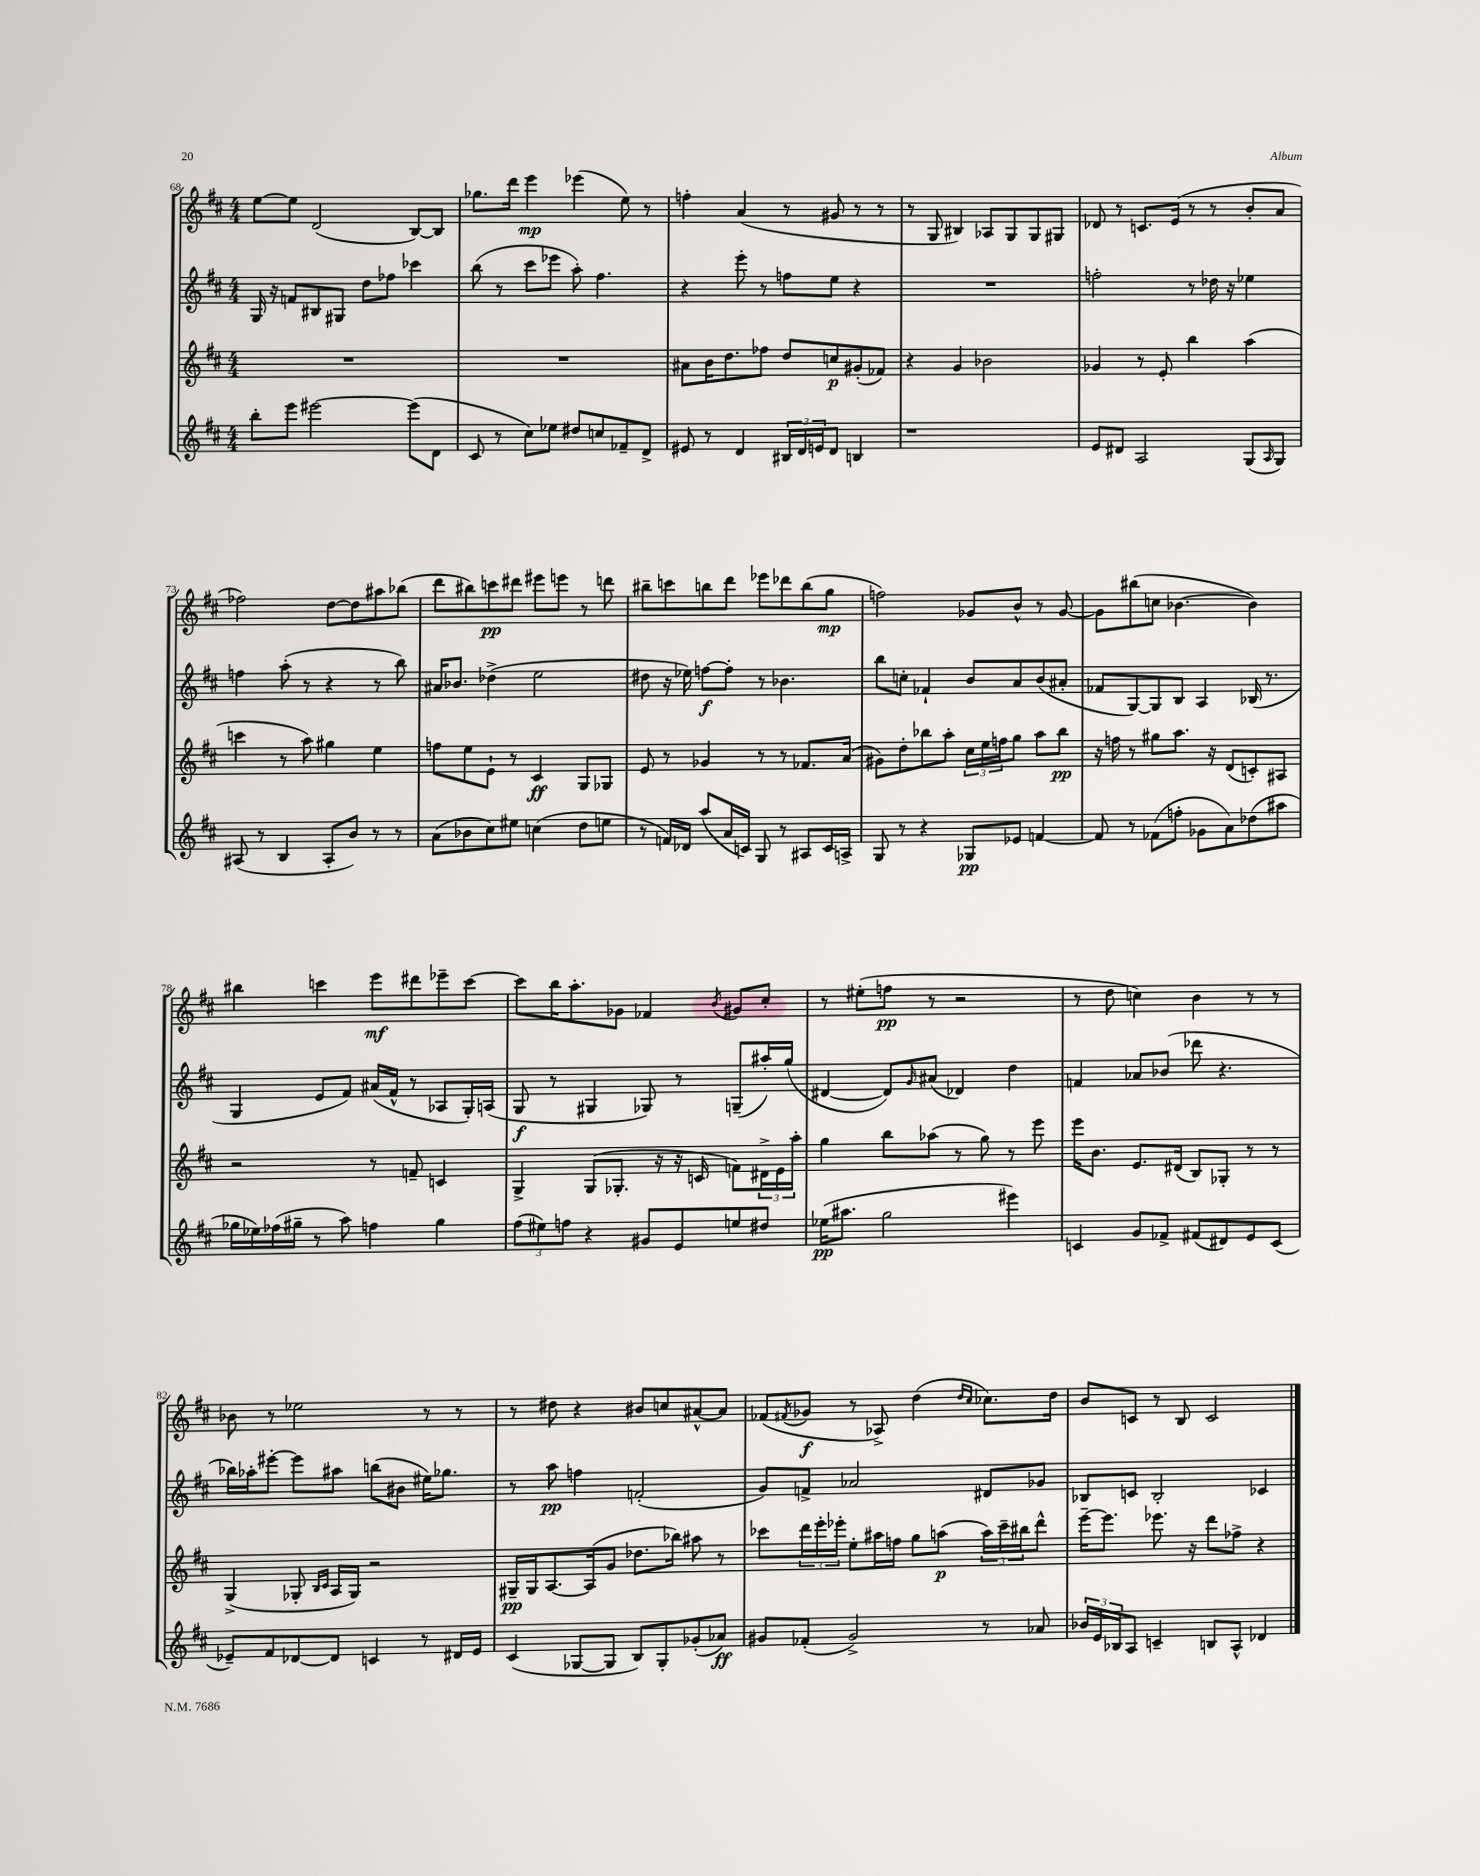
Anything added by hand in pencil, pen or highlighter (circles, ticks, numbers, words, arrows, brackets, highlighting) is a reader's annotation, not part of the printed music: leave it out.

**kern	**dynam	**kern	**dynam	**kern	**dynam	**kern	**dynam
*part4	*part4	*part3	*part3	*part2	*part2	*part1	*part1
*staff4	*staff4	*staff3	*staff3	*staff2	*staff2	*staff1	*staff1
*clefG2	*	*clefG2	*	*clefG2	*	*clefG2	*
*k[f#c#]	*	*k[f#c#]	*	*k[f#c#]	*	*k[f#c#]	*
*M4/4	*	*M4/4	*	*M4/4	*	*M4/4	*
=68	=68	=68	=68	=68	=68	=68	=68
8bb'\L	.	1r	.	16G/	.	[8ee\L	.
.	.	.	.	16r	.	.	.
8eee\J	.	.	.	8fn/L	.	8ee\J]	.
[2eee#X\	.	.	.	8B#X/	.	(2d/	.
.	.	.	.	8G#X/J	.	.	.
.	.	.	.	8dd\L	.	.	.
.	.	.	.	8ff-X\J	.	.	.
(8eee#\L]	.	.	.	4ccc-X\	.	[8B/L)	.
8d\J	.	.	.	.	.	8B/J]	.
=69	=69	=69	=69	=69	=69	=69	=69
8c#/	.	1r	.	(8bb\	.	8.gg-X\L	.
8r	.	.	.	8r	.	.	.
.	.	.	.	.	.	16ddd\Jk	.
8cc#\L)	.	.	.	8ccc#\L	.	4eee\	mp
8ee-X\J	.	.	.	8eee-X\J	.	.	.
8dd#X/L	.	.	.	8aa'\)	.	(4eee-X\	.
8ccn/	.	.	.	4.ff#\	.	.	.
8f-X~/	.	.	.	.	.	8ee\)	.
8d^/J	.	.	.	.	.	8r	.
=70	=70	=70	=70	=70	=70	=70	=70
8e#X/	.	8a#X\L	.	4r	.	4ffn'\	.
8r	.	16b\K	.	.	.	.	.
.	.	8.dd\	.	.	.	.	.
4d/	.	.	.	8eee'\	.	(4a/	.
.	.	8ff-X\J	.	8r	.	.	.
24B#X/LL	.	8dd/L	.	8ffn\L	.	8r	.
24d/	.	.	.	.	.	.	.
24en/J	.	.	.	.	.	.	.
8d/J	.	8ccn/	p	8ee\J	.	8g#X/	.
4Bn/	.	(8g#X'/	.	4r	.	8r	.
.	.	8f-X/J)	.	.	.	8r	.
=71	=71	=71	=71	=71	=71	=71	=71
1r	.	4r	.	1r	.	8r	.
.	.	.	.	.	.	8G/	.
.	.	4g/	.	.	.	4B#X/)	.
.	.	2b-X\	.	.	.	8A-X/L	.
.	.	.	.	.	.	8G/	.
.	.	.	.	.	.	8G/	.
.	.	.	.	.	.	8G#X/J	.
=72	=72	=72	=72	=72	=72	=72	=72
8e/L	.	4g-X/	.	2ffn'\	.	8d-X/	.
8d#X/J	.	.	.	.	.	8r	.
2A/	.	8r	.	.	.	8.cn/L	.
.	.	8e'/	.	.	.	.	.
.	.	.	.	.	.	(16e/Jk	.
.	.	4bb\	.	8r	.	8r	.
.	.	.	.	16dd-X\	.	8r	.
.	.	.	.	16r	.	.	.
(8G/L	.	(4aa\	.	4ee-X\	.	8b'/L	.
16qqA/	.	.	.	.	.	.	.
8G/J)	.	.	.	.	.	8a/J	.
!!LO:LB:g=z
=73	=73	=73	=73	=73	=73	=73	=73
(8A#X/	.	4cccn\	.	4ffn\	.	2ff-X\)	.
8r	.	.	.	.	.	.	.
4B/	.	8r	.	(8aa'\	.	.	.
.	.	8aa\)	.	8r	.	.	.
8A#'/L	.	4gg#X\	.	4r	.	[8dd\L	.
8b/J)	.	.	.	.	.	8dd\]	.
8r	.	4ee\	.	8r	.	8aa#X\	.
8r	.	.	.	8bb\)	.	(8bb-X\J	.
=74	=74	=74	=74	=74	=74	=74	=74
(8a\L	.	8ffn\L	.	16a#X/KL	.	8ddd\L	.
.	.	.	.	8.b-X/J	.	.	.
8b-X\	.	8ee\	.	.	.	8bb#X\)	.
8cc#\)	.	8e`\J	.	(4dd-X^\	.	8cccn\	pp
8ee#X\J	.	8r	.	.	.	8ddd#X\J	.
(4ccn\	.	4c#/	ff	2ee\	.	8eee#X\L	.
.	.	.	.	.	.	8eeen\J	.
8dd\L	.	8G/L	.	.	.	8r	.
8een\J	.	8G-X/J	.	.	.	8dddn\	.
=75	=75	=75	=75	=75	=75	=75	=75
8r	.	8e/	.	8dd#X\	.	8bb#X~\L	.
16fn/LL)	.	8r	.	16r	.	8cccn\	.
16d-X/JJ	.	.	.	16ee-X\)	.	.	.
(8aa/L	.	4g-X/	.	[8ffn\L	f	8bbn\	.
16a/L	.	.	.	8ff'\J]	.	8ddd\J	.
16cn/JJ)	.	.	.	.	.	.	.
8G/	.	8r	.	8r	.	8eee-X\L	.
8r	.	8r	.	4.b-X\	.	8ddd-X\	.
8A#X/L	.	8.f-X/L	.	.	.	(8bb\	.
16c/L	.	.	.	.	.	8gg\J	mp
16An^/JJ	.	(16a/Jk	.	.	.	.	.
=76	=76	=76	=76	=76	=76	=76	=76
8G/	.	8g#X\L)	.	8bb\L	.	2ffn\)	.
8r	.	8dd'\	.	8ccn'\J	.	.	.
4r	.	8bb-X\	.	4f-X`/	.	.	.
.	.	8aa'\J	.	.	.	.	.
8G-X/L	pp	24cc#\LL	.	8b/L	.	8g-X/L	.
.	.	24ee\	.	.	.	.	.
.	.	24ffn\J	.	.	.	.	.
8e-X/J	.	8gg\J	.	8a/	.	8b^^/J	.
[4fn/	.	8aa\L	.	(8b/	.	8r	.
.	.	8bb-\J	pp	8a#X'/J	.	[8g-/	.
=77	=77	=77	=77	=77	=77	=77	=77
8f/]	.	16r	.	8f-X/L	.	8g-\L]	.
.	.	16ffn\	.	.	.	.	.
8r	.	8r	.	[8G/)	.	(8bb#X\	.
(8f-X\L	.	8gg#X\L	.	8G/]	.	8ccn\J	.
8ffn'\J	.	8.aa\J	.	8B/J	.	[4.b-X\	.
8g-X\L	.	.	.	4A/	.	.	.
.	.	16r	.	.	.	.	.
8a\)	.	(8d/L	.	.	.	.	.
(8dd-X\	.	8cn'/)	.	(16B-X/	.	4b-\])	.
.	.	.	.	8.r	.	.	.
8aa#X\J	.	8A#X/J	.	.	.	.	.
!!LO:LB:g=z
=78	=78	=78	=78	=78	=78	=78	=78
16gg-X\LL	.	2r	.	4G/	.	4bb#X\	.
16ee-X\)	.	.	.	.	.	.	.
(16ff-X\	.	.	.	.	.	.	.
16gg#X~\JJ	.	.	.	.	.	.	.
8r	.	.	.	8e/L	.	4cccn\	.
8aa\)	.	.	.	8f#/J)	.	.	.
4ffn\	.	8r	.	(16a#X/LL	.	8eee\L	mf
.	.	.	.	16f#^^/JJ	.	.	.
.	.	8fn~/	.	8r	.	8ddd#X\	.
4gg#\	.	4cn/	.	8A-X/L	.	8eee-X~\	.
.	.	.	.	16G'/L)	.	[8ccc\J	.
.	.	.	.	(16An/JJ	.	.	.
=79	=79	=79	=79	=79	=79	=79	=79
(12ff#\L	.	4G^/	.	8G/	f	8ccc\L]	.
12ee#X\)	.	.	.	.	.	.	.
.	.	.	.	8r	.	16bb\K	.
12ffn\J	.	.	.	.	.	.	.
.	.	.	.	.	.	8.aa'\	.
4r	.	(8G/L	.	4G#X/	.	.	.
.	.	8.G-X'/J	.	.	.	8g-X\J	.
8g#X/L	.	.	.	8G-X/)	.	4f-X/	.
.	.	16r	.	.	.	.	.
8e/	.	16r	.	8r	.	.	.
.	.	16cn/	.	.	.	.	.
.	.	.	.	.	.	8qb/	.
8een/	.	8fn\L)	.	(8Gn~/L	.	8g#X/L	.
8dd#X/J	.	24d#X^\L	.	16aa#X'/L)	.	8cc#'/J	.
.	.	24e\	.	.	.	.	.
.	.	.	.	(16gg/JJ	.	.	.
.	.	24aa'\JJ	.	.	.	.	.
=80	=80	=80	=80	=80	=80	=80	=80
(16ee-X\KL	pp	4gg\	.	[4d#X/	.	8r	.
8.aa#X\J	.	.	.	.	.	.	.
.	.	.	.	.	.	(8ee#X'\L	.
2gg\	.	8bb\L	.	8d#/L])	.	8ffn\J	pp
.	.	.	.	16qqg/	.	.	.
.	.	(8aa-X\J	.	(8a#X/J	.	8r	.
.	.	8r	.	4d-X/)	.	2r	.
.	.	8gg\)	.	.	.	.	.
4eee#X\)	.	8r	.	4dd\	.	.	.
.	.	8eee\	.	.	.	.	.
=81	=81	=81	=81	=81	=81	=81	=81
4cn/	.	16eee\KL	.	4fn/	.	8r	.
.	.	8.b\J	.	.	.	.	.
.	.	.	.	.	.	8dd\	.
8g/L	.	8.e/L	.	8a-X/L	.	4ccn\)	.
8f-X^/J	.	.	.	(8b-X/J	.	.	.
.	.	(16d#X/Jk	.	.	.	.	.
(8f#X/L	.	8B/L)	.	8ddd-X\	.	4b\	.
8d#X/)	.	8G-X'/J	.	4.r	.	.	.
8e/	.	8r	.	.	.	8r	.
(8c/J	.	8r	.	.	.	8r	.
!!LO:LB:g=z
=82	=82	=82	=82	=82	=82	=82	=82
8e-X~/L)	.	(4G^/	.	16bb-X\LL)	.	8b-X\	.
.	.	.	.	16aa-X'\J	.	.	.
8f#/	.	.	.	[8eee#X'\J	.	8r	.
[8d-X/	.	8G-X'/	.	8eee#\L]	.	2ee-X\	.
.	.	16qqB/LL	.	.	.	.	.
.	.	16qqc#/JJ	.	.	.	.	.
8d-/J]	.	16A/LL	.	8aa#X\J	.	.	.
.	.	16G-/JJ)	.	.	.	.	.
4cn/	.	2r	.	(8bbn\L	.	.	.
.	.	.	.	8b#X\J	.	.	.
8r	.	.	.	16ee#X\KL)	.	8r	.
.	.	.	.	8.gg-X\J	.	.	.
16d#X/LL	.	.	.	.	.	8r	.
16e-/JJ	.	.	.	.	.	.	.
=83	=83	=83	=83	=83	=83	=83	=83
(4c#/	.	16G#X~/LL	pp	8r	.	8r	.
.	.	16G#/J	.	.	.	.	.
.	.	[8.A/	.	8aa\	pp	8dd#X\	.
[8G-X/L	.	.	.	4ffn\	.	4r	.
.	.	(16A/k]	.	.	.	.	.
8G-/J]	.	8g/J	.	.	.	.	.
8B/L)	.	8.dd-X\L	.	(2fn'/	.	8b#X/L	.
8G-'/	.	.	.	.	.	8ccn/	.
.	.	16bb-X\Jk)	.	.	.	.	.
(8g-X'/	.	8aa#X\	.	.	.	[8a#X^^/	.
8a-X/J)	ff	8r	.	.	.	8a#/J]	.
=84	=84	=84	=84	=84	=84	=84	=84
8g#X/L	.	8ccc-X\L	.	8g/L)	.	(8f-X/L	.
.	.	.	.	.	.	8qf#X/	.
(8f-X'/J	.	24ddd\L	.	8fn^/J	.	8g-X/J	f
.	.	24eee'\	.	.	.	.	.
.	.	24eee-X'\JJ	.	.	.	.	.
2g#^/)	.	8ee'\L	.	2a-X/	.	8r	.
.	.	16aa#X\L	.	.	.	8A-X^/)	.
.	.	16ffn\JJ	.	.	.	.	.
.	.	8gg\L	.	.	.	(4dd\	.
.	.	(8aan\J	p	.	.	.	.
.	.	.	.	.	.	16qqdd/LL	.
.	.	.	.	.	.	16qqcc#/JJ	.
8r	.	24aa\LL)	.	8d#X/L	.	8.cc-X\L)	.
.	.	24ccc-~\	.	.	.	.	.
.	.	24bb#X\J	.	.	.	.	.
8a-X/	.	8ddd^^\J	.	8g-X/J	.	.	.
.	.	.	.	.	.	16dd\Jk	.
=85	=85	=85	=85	=85	=85	=85	=85
24b-X/LL	.	[16eee~\KL	.	8B-X/L	.	8b/L	.
24e/	.	.	.	.	.	.	.
.	.	8.eee\J]	.	.	.	.	.
24B-X/J	.	.	.	.	.	.	.
8A/J	.	.	.	8cn/J	.	8cn/J	.
4cn~/	.	8.eee-X\	.	2B-'/	.	8r	.
.	.	.	.	.	.	8B/	.
.	.	16r	.	.	.	.	.
8Bn/L	.	8ddd\L	.	.	.	2c/	.
8A^^/J	.	8ff-X^\J	.	.	.	.	.
4d-X/	.	4r	.	4c-X/	.	.	.
==	==	==	==	==	==	==	==
*-	*-	*-	*-	*-	*-	*-	*-
